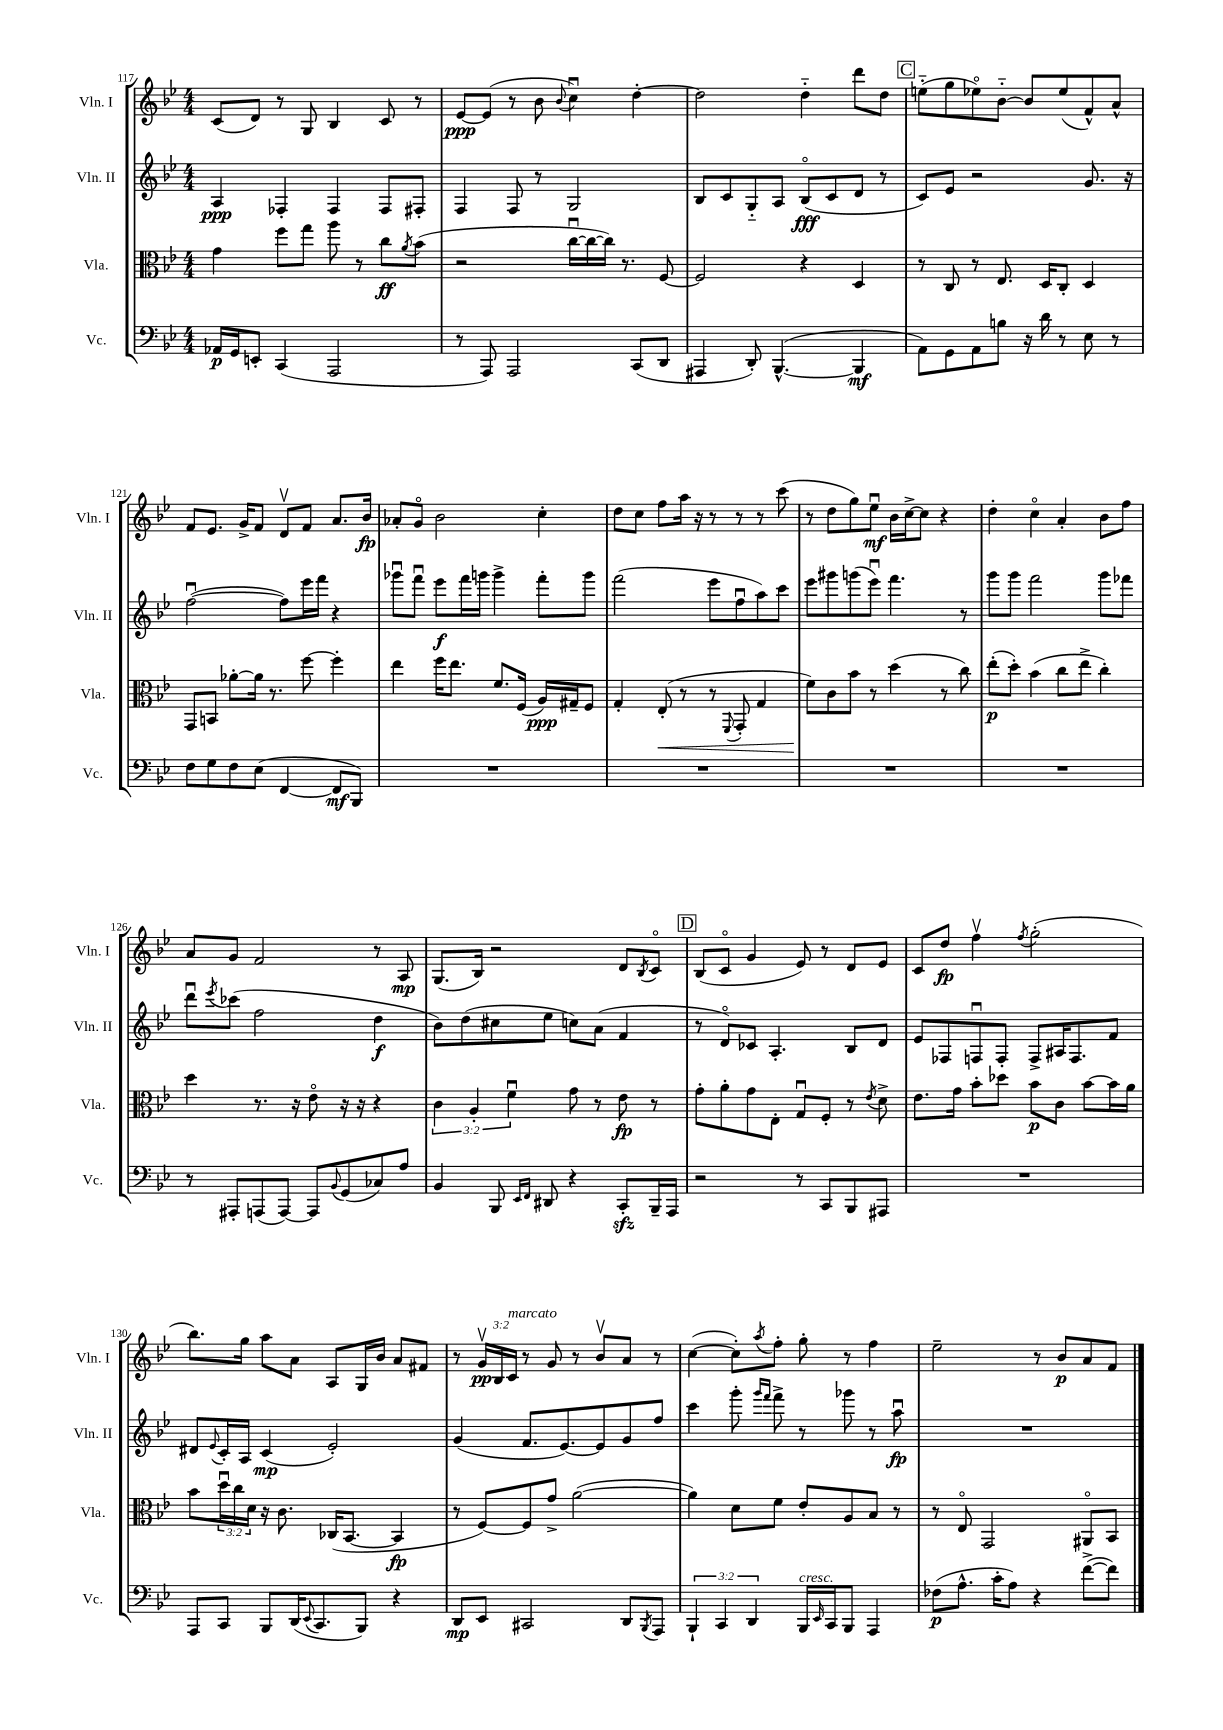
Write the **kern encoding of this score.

**kern	**kern	**kern	**kern
*staff4	*staff3	*staff2	*staff1
*clefF4	*clefC3	*clefG2	*clefG2
*k[b-e-]	*k[b-e-]	*k[b-e-]	*k[b-e-]
*M4/4	*M4/4	*M4/4	*M4/4
16AA-	4g	4A	(8c
16GG	.	.	.
8EE'	.	.	8d)
(4CC	8ff	4F-'	8r
.	8gg	.	8G
2AAA	8aa	4F-	4B-
.	8r	.	.
.	8cc	8F-	8c
.	8qa	.	.
.	(8b-	8F#'	8r
=	=	=	=
8r	2r	4F	[8e-
8AAA)	.	.	(8e-]
2AAA	.	8F	8r
.	.	8r	8b-
.	.	.	8qqb-
.	[16ccu	2G	4ccu)
.	16cc_	.	.
.	16cc])	.	.
.	8.r	.	.
(8CC	.	.	[4dd'
8DD	[8F	.	.
=	=	=	=
4AAA#	2F]	8B-	2dd]
.	.	8c	.
8DD')	.	8G'~	.
([4.BBB-^^	.	8A	.
.	4r	(8B-o	4dd'~
.	.	8c	.
4BBB-]	4D	8d	8ddd
.	.	8r	8dd
=	=	=	=
8AA)	8r	8c)	(8ee'~
8GG	8C	8e-	8gg
8AA	8r	2r	8ee-o)
8B	8.E-	.	[8b-'~
16r	.	.	8b-]
16d	16D	.	.
8r	8C'	.	(8ee-
8E-	4D	8.g	8f^^)
8r	.	.	8a^^
.	.	16r	.
=	=	=	=
8F	8GG	([2ffu	8f
8G	8BB	.	8.e-
8F	[8a-'	.	.
.	.	.	16g^
(8E-	16a-]	.	8f
.	8.r	.	.
[4FF	.	8ff])	8dv
.	[8ff	16eee-	8f
.	.	16fff	.
8FF]	4ff']	4r	8.a
8BBB-)	.	.	.
.	.	.	16b-
=	=	=	=
1r	4ee-	8ggg-u	8a-'
.	.	8fffu	8go
.	16ff	8eee-	2b-
.	8.ee-	.	.
.	.	16fff	.
.	.	16ggg	.
.	8.f	4ggg^	.
.	(16F	.	.
.	16A)	8fff'	4cc'
.	16G#~	.	.
.	8F	8ggg	.
=	=	=	=
1r	4G'	(2fff	8dd
.	.	.	8cc
.	(8E-'	.	8ff
.	8r	.	16aa
.	.	.	16r
.	8r	8eee-	8r
.	8qqFF	.	.
.	8GG'	8ffu	8r
.	4G	8aa)	8r
.	.	8ccc	(8ccc
=	=	=	=
1r	8f)	8eee-	8r
.	8c	8ggg#	8dd
.	8b-	(8ggg	8gg)
.	8r	8eee-u)	8ee-u
.	(4dd	4.fff	16b-
.	.	.	[16cc^
.	.	.	8cc]
.	8r	.	4r
.	8cc)	8r	.
=	=	=	=
1r	(8ee-'	8ggg	4dd'
.	8dd')	8ggg	.
.	(4b-	2fff	4cco
.	8cc	.	4a'
.	8ee-^	.	.
.	4cc')	8ggg	8b-
.	.	8fff-	8ff
=	=	=	=
8r	4dd	8dddu	8a
.	.	8qeee-	.
8AAA#'	.	(8ccc-	8g
(8AAA	8.r	2ff	2f
[8AAA)	.	.	.
.	16r	.	.
8AAA]	8e-o	.	.
8qqBB-	.	.	.
(8GG	16r	.	.
.	16r	.	.
8C-)	4r	4dd	8r
8A	.	.	8A
=	=	=	=
4BB-	6c	8b-)	(8.G
.	.	(8dd	.
.	6A'	.	.
.	.	.	16B-)
8BBB-	.	8cc#	2r
.	6fu	.	.
16qqEE-	.	.	.
16qqFF	.	.	.
8DD#	.	8ee-	.
4r	8g	8cc)	.
.	8r	(8a	.
8CC'	8e-	4f	8d
.	.	.	8qB-
16BBB-~	8r	.	8co
16AAA	.	.	.
=	=	=	=
2r	8g'	8r	(8B-
.	8a'	8do)	8co
.	8g	8c-	4g
.	8E-'	4.A'	.
8r	8Gu	.	8e-)
8CC	8F'	.	8r
8BBB-	8r	8B-	8d
.	8qe-	.	.
8AAA#	8d^	8d	8e-
=	=	=	=
1r	8.e-	8e-	8c
.	.	8F-	8dd
.	16g	.	.
.	8b-'	8Fu	4ffv
.	8dd-	8F'	.
.	.	.	8qff
.	8b-	8F^	(2gg'
.	8c	16A#	.
.	.	8.F	.
.	[8b-	.	.
.	16b-]	8f	.
.	16a	.	.
=	=	=	=
8AAA	8b-	8d#	8.bb-)
.	.	8qqe-	.
8CC	24ddu	16c'	.
.	24cc	.	.
.	.	16A	16gg
.	24d	.	.
8BBB-	16r	(4c	8aa
.	8.c	.	.
(16DD	.	.	8a
8qqEE-	.	.	.
8.CC	.	.	.
.	(16C-	2e-')	8A
.	[8.BB-	.	.
8BBB-)	.	.	16G
.	.	.	16b-
4r	4BB-]	.	8a
.	.	.	8f#
=	=	=	=
8DD	8r	(4g	8r
8EE-	[8F)	.	24gv
.	.	.	24B-
.	.	.	24c
2CC#	8F]	8.f	8r
.	8g^	.	8g
.	.	[8.e-)	.
.	([2a	.	8r
.	.	8e-]	8b-v
8DD	.	8g	8a
8qBBB-	.	.	.
8AAA	.	8ff	8r
=	=	=	=
6BBB-`	4a])	4ccc	([4cc
6CC	.	.	.
.	8d	8ggg'	8cc'])
6DD	.	.	.
.	.	16qqggg	.
.	.	16qqfff	8qaa
.	8f	8fff^	8ff'
16BBB-	8e-'	8r	8gg'
16qqEE-	.	.	.
16CC	.	.	.
8BBB-	8A	8ggg-	8r
4AAA	8B-	8r	4ff
.	8r	8aau	.
=	=	=	=
(8F-	8r	1r	2ee-~
8.A^^	8E-o	.	.
.	2GG	.	.
16c'	.	.	.
8A)	.	.	.
4r	.	.	8r
.	.	.	8b-
([8f^	8AA#o	.	8a
8f])	8BB-	.	8f
==	==	==	==
*-	*-	*-	*-
